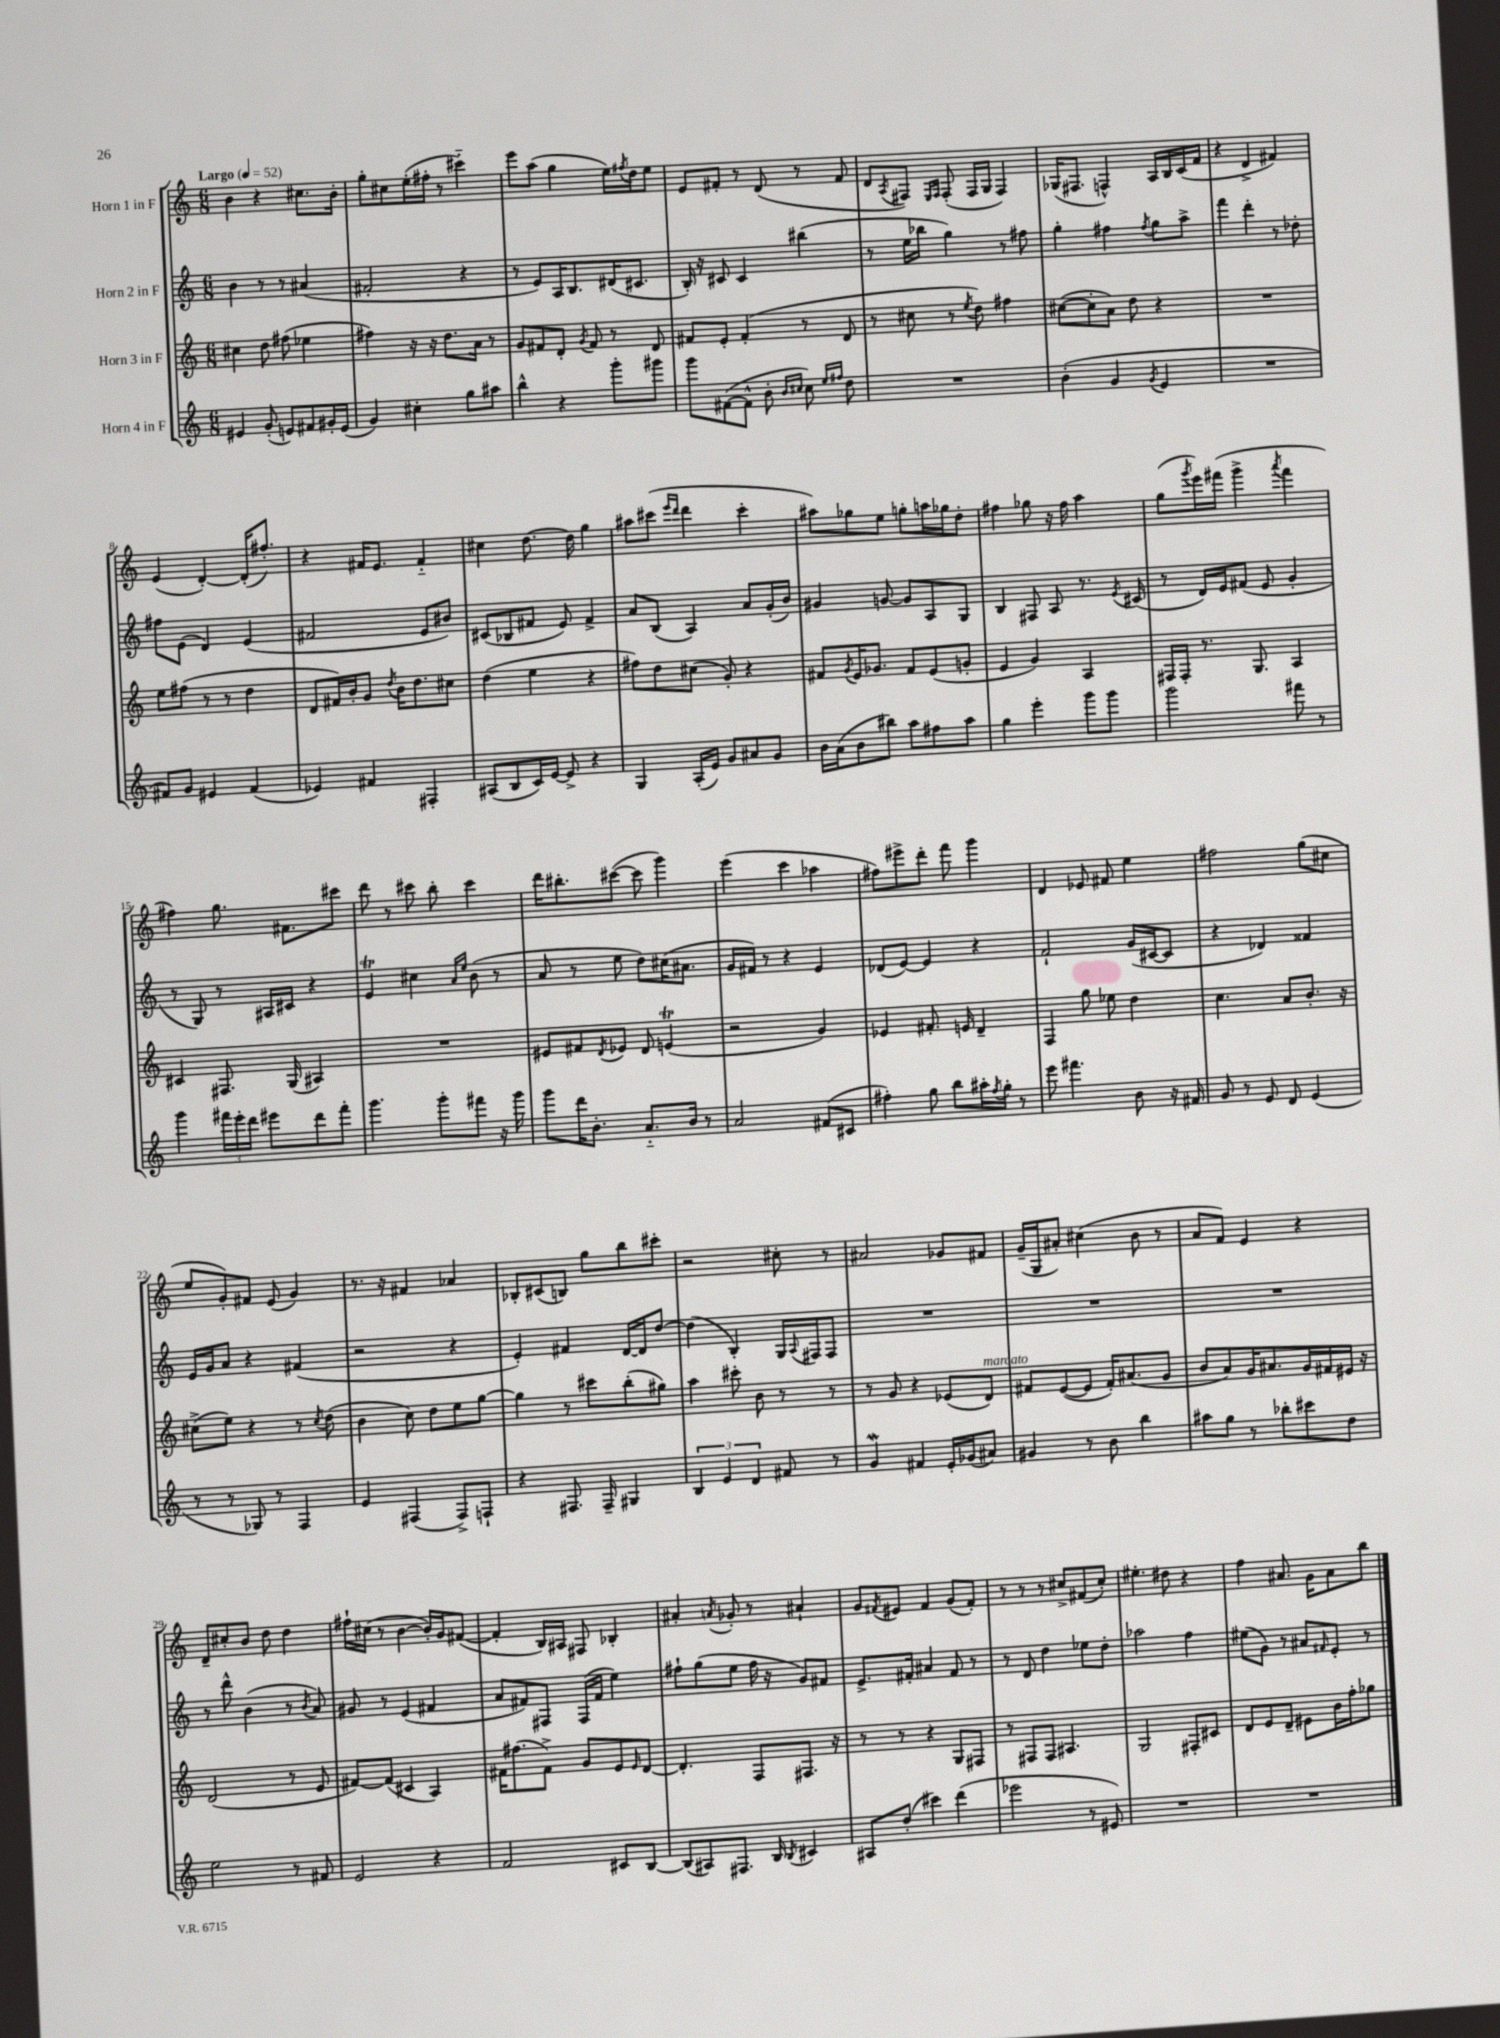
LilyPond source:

<<
\new StaffGroup <<
\new Staff = "s0" \with { instrumentName = "Horn 1 in F" } {
    \clef treble \key c \major \numericTimeSignature \time 6/8 \tempo "Largo" 4 = 52
    b'4 r4 cis''8. b'16-. |
    g''8-. cis''8 e''16-.( fis''16-. r8 cis'''4-_) |
    e'''8 a''8( g''4 e''16) \acciaccatura { fis''8 } d''16 e''8 |
    e'8 fis'8-. r8 d'8( r8 fis'8 |
    d'8 \acciaccatura { a8 } fis8) \grace { e16 fis16 } fis8-.( fis16 g16 fis4) |
    ges16( fis8. f4-^) a16 b16 c'16( f'16 |
    r4 d'4-> fis'4) |
    e'4( d'4~-.) d'16-.( fis''8.-.) |
    r4 fis'16 e'8. fis'4-_ |
    cis''4 d''8.~ d''16 g''4 |
    ais''8 cis'''8( \grace { e'''16 d'''16 } d'''4 cis'''4-. |
    ais''8) ges''8 e''8 g''8-. a''16 ges''16 d''8-. |
    fis''4 ges''8 r16 fis''16 a''4 |
    g''8( \acciaccatura { g'''8 } e'''16) fis'''16( g'''4-> \acciaccatura { a'''8 } fis'''4 |
    fis''4) g''8. fis'8. cis'''8 |
    d'''8 r8 cis'''8 b''8-. cis'''4 |
    d'''16 bis''8.-. cis'''8~( cis'''8 g'''4) |
    e'''4( c'''4 aes''4 |
    fis''8) eis'''8-> d'''8-. f'''8 g'''4 |
    d'4 ees'8 fis'8 e''4 |
    fis''2 g''8( cis''8 |
    e''8 g'8-.) fis'8 e'8( g'4) |
    r8. r16 fis'4 aes'4 |
    bes8-. cis'8( b8) g''8 b''8 cis'''8-. |
    r2 cis''8-. r8 |
    ais'2 ges'8 fis'8 |
    g'16--( g16 ais'8-.) cis''4( b'8 r8 |
    a'8 f'8) e'4 r4 |
    d'8-- cis''8-. b'8 d''8 d''4 |
    fis''16-! cis''16( r8 b'4~ b'16-.) g'16 fis'8~( |
    fis'4-. b16) ais16 fis8 bes4-. |
    ais'4-. \acciaccatura { a'8 } ges'8-. r8 ais'4-! |
    g'8 \acciaccatura { fis'8 } eis'8 fis'4 g'8( fis'8-.) |
    r8 r8 r8 cis''8-> fis'8( cis''8-.) |
    eis''4.-. dis''8 r4 |
    f''4 ais'8. g'16 ais'8 b''8 \bar "|." |
}
\new Staff = "s1" \with { instrumentName = "Horn 2 in F" } {
    \clef treble \key c \major \numericTimeSignature \time 6/8
    b'4 r8 r8 ais'4( |
    fis'2-. r4 |
    r8 e'8) a16 b8. dis'16( cis'8. |
    b16-.) r16 cis'8 cis'4 bis''4( |
    r8 e''16 bes''16 g''4) r8 fis''8 |
    g''4-. fis''4 \acciaccatura { fis''8 } g''8 a''8-> |
    f'''4 d'''4-. r8 des''8-. |
    fis''8 e'8( d'4) e'4( |
    fis'2 e'8 bis'8) |
    cis'8( bes8 fis'8 e'8) fis'4-> |
    a'8 b8( a4) a'8 g'16-.( b'16) |
    gis'4 g'8~ g'8 a8 g8 |
    b4 fis8 a8 r8. \acciaccatura { e'8 } cis'16( |
    r8 d'16) e'16 fis'8( e'8 g'4-. |
    r8 g8) r8 ais16 cis'16 r4 |
    e'4\trill cis''4 \grace { a'16 e''16 } b'8( r8 |
    a'8 r8 e''8 d''8) cis''16( ais'8. |
    g'16 fis'16) r8 r4 e'4 |
    des'8( e'8~) e'4 r4 |
    f'2-! g'16( cis'16~ cis'8 |
    r4 des'4) fisis'4 |
    e'16 g'16 a'8 r4 fis'4( |
    r2 r4 |
    e'4-.) fis'4 d'16~ d'16 d''8~ |
    d''4( b4-.) g16 \appoggiatura { a8 } fis16 fis8 |
    R2. |
    R2. |
    R2. |
    r8 d'''8-^ b'4( r8 \acciaccatura { b'8 } a'8) |
    gis'8 r8 e'4( fis'4 |
    a'8 fis'8) fis8 fis16( fis'16 e''4) |
    fis''8-! g''8( e''8 fis''16 r16 g'8) fis'8 |
    e'8.-> fis'16-. ais'4 fis'8 r8 |
    r8 d'8 d''4 ees''8 d''8-. |
    aes''2 f''4 |
    eis''8( g'8) r8 ais'8 \grace { fis'16 } e'8-. r8 \bar "|." |
}
\new Staff = "s2" \with { instrumentName = "Horn 3 in F" } {
    \clef treble \key c \major \numericTimeSignature \time 6/8
    cis''4 d''8 fis''8( ees''4 |
    fis''4) r16 r16 d''8. a'16 r8 |
    g'8 fis'8 d'8-. \acciaccatura { g'8 } fis'8 r8 d'8 |
    fis'8 e'8-. fis'4-.( r8 d'8 |
    r8 cis''8 r8 \acciaccatura { e''8 } d''8) fis''4 |
    cis''8~( cis''8-. a'8) d''8 r4 |
    R2. |
    e''8 fis''8( r8 r8 d''4 |
    d'8 fis'16) b'16-. g'8 \acciaccatura { d''8 } b'16 d''8. cis''8 |
    d''4( e''4 r4 |
    fis''8) d''8 cis''8( g'8-.) r4 |
    fis'8 \acciaccatura { g'8 } e'16 ges'8. fis'8 e'8( g'8-. |
    e'4 g'4) a4 |
    fis16 fis16-. r8. g8. a4 |
    cis'4 fis8. g16( ais4) |
    R2. |
    eis'8 fis'8 \acciaccatura { d'8 } ees'8 d'8 e'4\trill( |
    r2 g'4) |
    ees'4 fis'8.-. e'16 d'4-- |
    f4 g''8 ees''8 d''4 |
    c''4. a'8 b'8.-. r16 |
    cis''8->( e''8) r4 r8 \acciaccatura { cis''8 } d''8( |
    b'4 c''8) d''8 e''8 g''8~ |
    g''4 r8 cis'''8 b''8-.( gis''8) |
    a''4 cis'''8-. b'8 r8 r8 |
    r8 g'8 r4 ees'8( d'8^\markup { \italic "marcato" }) |
    fis'8 e'8~( e'8 fis'16-.) ais'8.( g'8 |
    b'8 a'8) g'16 ais'8. g'16 fis'16 eis'16 r16 |
    d'2( r8 e'8 |
    fis'8~) fis'8( cis'4 a4) |
    fis'16 fis''8.( fis'8->) g'8 e'8 \grace { e'16 } d'8~ |
    d'4.-. f8 fis8. r16 |
    r8 r8 r4 g8 fis8 |
    r8 fis8 fis8 ais4. |
    g2 fis8-. cis'8 |
    d'8 e'8 d'8-- eis'8 b'16 f''16-. ges''8 \bar "|." |
}
\new Staff = "s3" \with { instrumentName = "Horn 4 in F" } {
    \clef treble \key c \major \numericTimeSignature \time 6/8
    eis'4 g'8-.( e'8) fis'8 gis'16-. e'16( |
    g'4) cis''4-. g''8 ais''8 |
    b''4-^ r4 g'''8-. gis'''8 |
    g'''8 fis'8~( fis'8-^ b'8-. \grace { b'16 cis''16 } cis''8) \grace { e''16 fis''16 } d''8 |
    R2. |
    b'4-.( g'4 \acciaccatura { g'8 } e'4 |
    R2. |
    fis'8) g'8 eis'4 fis'4( |
    ees'4) fis'4 fis4-. |
    ais8( b8 c'16) e'16~ e'8-> r4 |
    g4 a16-.( e'16) g'8 ais'8 g'8 |
    b'16 a'16( b'8 bis''8) a''8 fis''8 a''8 |
    g''4 e'''4-. g'''8 g'''8 |
    g'''2 fis'''8 r8 |
    g'''4 \tuplet 3/2 { fis'''16 e'''16-. d'''16 } eis'''8 d'''8 fis'''8-. |
    g'''4. g'''8-. fis'''8 r16 g'''16 |
    g'''8 d'''16 b'8.-. a'8.-_ b'16 r8 |
    a'2 fis'8( cis'8 |
    fis''4-.) g''8 b''8 ais''16-. \acciaccatura { fis''8 } g''16-. r8 |
    e'''8 fis'''4. b'8 r16 fis'16 |
    g'8 r8 e'8 d'8 e'4( |
    r8 r8 ges8) r8 f4 |
    e'4 fis4( fis8->) f8-! |
    r4 fis8. fis16-- gis4 |
    \tuplet 3/2 { b4 e'4 d'4 } fis'8 r8 |
    g'4\mordent fis'4 e'16-. ges'16( ais'8) |
    gis'4 r8 b'8 b''4 |
    ais''8 g''8 r8 bes''8-. cis'''8 d''8 |
    e''2 r8 fis'8 |
    e'2 r4 |
    f'2 cis'8 b8~ |
    b8( ais8) fis8. b16 \acciaccatura { b8 } cis'4 |
    ais8 d''8-.( cis'''4) d'''4( |
    ees'''2 r8 eis'8) |
    R2. |
    R2. \bar "|." |
}
>>
>>
